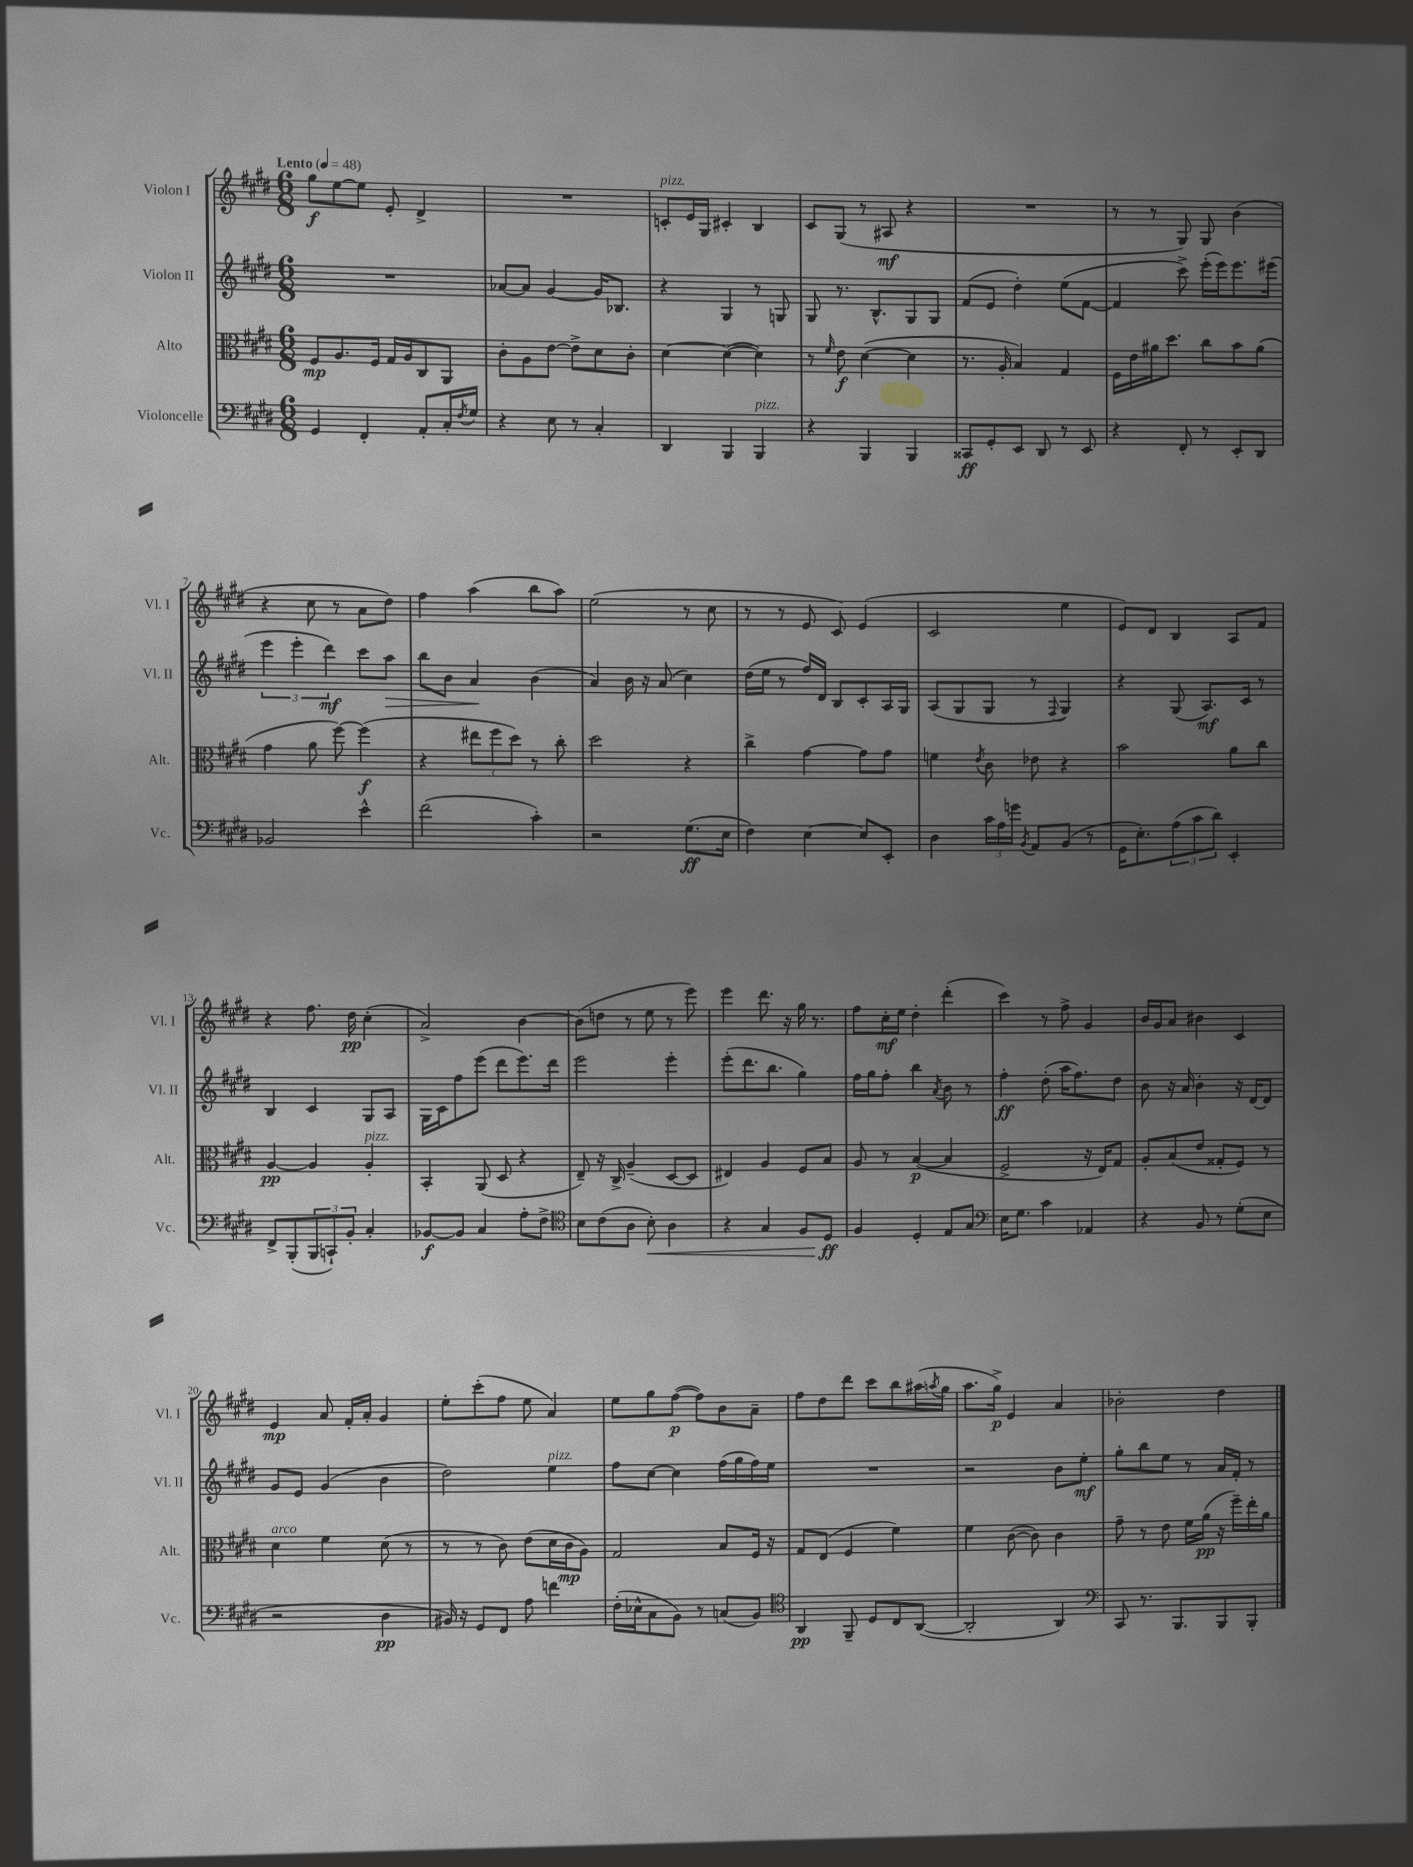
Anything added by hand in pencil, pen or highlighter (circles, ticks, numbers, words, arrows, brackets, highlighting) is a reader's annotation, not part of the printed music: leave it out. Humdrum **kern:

**kern	**dynam	**kern	**dynam	**kern	**dynam	**kern	**dynam
*part4	*part4	*part3	*part3	*part2	*part2	*part1	*part1
*staff4	*staff4	*staff3	*staff3	*staff2	*staff2	*staff1	*staff1
*I"Violoncelle	*	*I"Alto	*	*I"Violon II	*	*I"Violon I	*
*I'Vc.	*	*I'Alt.	*	*I'Vl. II	*	*I'Vl. I	*
*clefF4	*	*clefC3	*	*clefG2	*	*clefG2	*
*k[f#c#g#d#]	*	*k[f#c#g#d#]	*	*k[f#c#g#d#]	*	*k[f#c#g#d#]	*
*M6/8	*	*M6/8	*	*M6/8	*	*M6/8	*
*MM48	*	*MM48	*	*MM48	*	*MM48	*
=1	=1	=1	=1	=1	=1	=1	=1
!	!	!	!	!	!	!LO:TX:a:B:t=Lento	!
4GG#/	.	8F#/L	mp	2.r	.	8gg#\L	f
.	.	8.A/	.	.	.	[8ee\	.
4FF#'/	.	.	.	.	.	8ee\J]	.
.	.	16F#/Jk	.	.	.	.	.
.	.	16G#/LL	.	.	.	8e'/	.
.	.	16A/J	.	.	.	.	.
8AA'/L	.	8C#/	.	.	.	4d#^/	.
16C#'/L	.	8AA/J	.	.	.	.	.
8qF#/	.	.	.	.	.	.	.
16G#/JJ	.	.	.	.	.	.	.
=2	=2	=2	=2	=2	=2	=2	=2
4r	.	8c#'\L	.	[8a-X/L	.	2.r	.
.	.	8A\	.	8a-/J]	.	.	.
8E\	.	[8e\J	.	[4g#/	.	.	.
8r	.	8e^\L]	.	.	.	.	.
4C#'/	.	8d#\	.	16g#/KL]	.	.	.
.	.	.	.	8.B-X/J	.	.	.
.	.	8c#'\J	.	.	.	.	.
=3	=3	=3	=3	=3	=3	=3	=3
!	!	!	!	!	!	!LO:TX:a:i:t=pizz.	!
4DD#/	.	[4d#\	.	4r	.	8cn'/L	.
.	.	.	.	.	.	16e/L	.
.	.	.	.	.	.	16G#/JJ	.
4BBB/	.	(4d#\_	.	4G#/	.	4c#X'/	.
!LO:TX:a:i:t=pizz.	!	!	!	!	!	!	!
4BBB/	.	4d#\])	.	8r	.	4B/	.
.	.	.	.	8Gn/	.	.	.
=4	=4	=4	=4	=4	=4	=4	=4
4r	.	8r	.	8G#/	.	8c#/L	.
.	.	16qqf#/	.	.	.	.	.
.	.	8e\	f	8.r	.	(8G#/J	.
4BBB/	.	([4d#\	.	.	.	8r	.
.	.	.	.	8.B^^/L	.	.	.
.	.	.	.	.	.	8A#X/	mf
4BBB/	.	4d#\]	.	8G#/	.	4r	.
.	.	.	.	8G#/J	.	.	.
=5	=5	=5	=5	=5	=5	=5	=5
8CC##X/L	ff	8.r	.	(8f#/L	.	2.r	.
8GG#'/	.	.	.	8e/J	.	.	.
.	.	16A'/	.	.	.	.	.
8EE/J	.	4B/)	.	4dd#'\)	.	.	.
8DD#/	.	.	.	.	.	.	.
8r	.	4G#/	.	(8ee\L	.	.	.
8EE/	.	.	.	[8f#\J	.	.	.
=6	=6	=6	=6	=6	=6	=6	=6
4r	.	16F#\LL	.	4f#/]	.	8r	.
.	.	16e\	.	.	.	.	.
.	.	16a#X\J	.	.	.	8r	.
.	.	8.dd#\J	.	.	.	.	.
8FF#'/	.	.	.	8ccc#^\)	.	8G#/)	.
8r	.	8cc#\L	.	(16eee'\LL	.	8G#/	.
.	.	.	.	16eee\J)	.	.	.
8EE'/L	.	8b\	.	8.eee\	.	(4b\	.
8DD#/J	.	(8a#\J	.	.	.	.	.
.	.	.	.	(16eee#X\Jk	.	.	.
!!LO:LB:g=z
=7	=7	=7	=7	=7	=7	=7	=7
2BB-X/	.	4g#\	.	6eee\	.	4r	.
.	.	.	.	6eee'\	.	.	.
.	.	8a\	.	.	.	8cc#\	.
.	.	.	.	6ddd#\)	mf	.	.
.	.	[8ff#\)	.	.	.	8r	.
4e^^\	.	(4ff#\]	f	8ccc#\L	.	8a\L	.
!	!	!	!	!	!LO:HP:b	!	!
.	.	.	.	8aa\J	>	8dd#\J)	.
=8	=8	=8	=8	=8	=8	=8	=8
(2f#\	.	4r	.	8bb\L	.	4ff#\	.
.	.	.	.	8b\J	.	.	.
.	.	12ee#X\L	.	4a/	.	(4aa\	.
.	.	12ff#\	.	.	.	.	.
.	.	12dd#\J)	.	.	.	.	.
4c#'\)	.	8r	.	(4b\	]	8bb\L	.
.	.	8cc#'\	.	.	.	8aa\J)	.
=9	=9	=9	=9	=9	=9	=9	=9
2r	.	2dd#\	.	4a/)	.	(2ee\	.
.	.	.	.	16b\	.	.	.
.	.	.	.	16r	.	.	.
.	.	.	.	(8a/	.	.	.
(8.G#\L	ff	4r	.	4cc#\)	.	8r	.
.	.	.	.	.	.	8cc#\	.
16E\Jk	.	.	.	.	.	.	.
=10	=10	=10	=10	=10	=10	=10	=10
4F#\)	.	4cc#^\	.	(16dd#\LL	.	8r	.
.	.	.	.	16ee\JJ	.	.	.
.	.	.	.	8r	.	8r	.
[4E\	.	[4g#\	.	16ff#/LL)	.	8e/	.
.	.	.	.	16d#/JJ	.	.	.
.	.	.	.	8B/L	.	8c#/)	.
8E/L]	.	8g#\L]	.	8c#'/	.	(4e/	.
8EE'/J	.	8g#\J	.	16A/L	.	.	.
.	.	.	.	16G#/JJ	.	.	.
=11	=11	=11	=11	=11	=11	=11	=11
4D#\	.	4fn\	.	(8A/L	.	2c#/	.
.	.	.	.	8G#/	.	.	.
.	.	8qe/	.	.	.	.	.
24c#\LL	.	8c#\	.	8G#/J	.	.	.
24A\	.	.	.	.	.	.	.
24gn\JJ	.	.	.	.	.	.	.
8qBB/	.	.	.	.	.	.	.
8AA/L	.	8e-X\	.	8r	.	.	.
.	.	.	.	8qqF#/	.	.	.
(8BB/J	.	4r	.	4G#/)	.	4ee\	.
8r	.	.	.	.	.	.	.
=12	=12	=12	=12	=12	=12	=12	=12
16GG#\KL	.	2b\	.	4r	.	8e/L)	.
8.E'\)	.	.	.	.	.	.	.
.	.	.	.	.	.	8d#/J	.
(12A\	.	.	.	(8G#/	.	4B/	.
12c#\	.	.	.	.	.	.	.
.	.	.	.	8.A/L)	mf	.	.
12d#\J)	.	.	.	.	.	.	.
4EE'/	.	8a\L	.	.	.	8A/L	.
.	.	.	.	16c#/Jk	.	.	.
.	.	8cc#\J	.	8r	.	8f#/J	.
!!LO:LB:g=z
=13	=13	=13	=13	=13	=13	=13	=13
8FF#^/L	.	[4A/	pp	4B/	.	4r	.
(8BBB'/	.	.	.	.	.	.	.
12BBB/	.	4A/]	.	4c#/	.	8.ff#\	.
12CCn`/)	.	.	.	.	.	.	.
12BB'/J	.	.	.	.	.	.	.
.	.	.	.	.	.	16dd#\	pp
!	!	!LO:TX:a:i:t=pizz.	!	!	!	!	!
4C#'/	.	4A'/	.	8G#/L	.	(4cc#'\	.
.	.	.	.	8A/J	.	.	.
=14	=14	=14	=14	=14	=14	=14	=14
[8BB-X/L	f	4BB'/	.	16G#\LL	.	2a^/)	.
.	.	.	.	16c#\J	.	.	.
8BB-/J]	.	.	.	8ff#\	.	.	.
4C#/	.	(8AA/	.	(8eee\J	.	.	.
.	.	8D#/	.	8ddd#\L	.	.	.
8A'\L	.	4r	.	8.eee\)	.	[4b\	.
8F#^\J	.	.	.	.	.	.	.
.	.	.	.	16ddd#\Jk	.	.	.
=15	=15	=15	=15	=15	=15	=15	=15
*clefC4	*	*	*	*	*	*	*
8B\L	.	8E~/)	.	2eee\	.	(8b\L]	.
(8c#\	.	16r	.	.	.	8ddn\J	.
.	.	16C#^/	.	.	.	.	.
8A\J	.	(4A~/	.	.	.	8r	.
!	!LO:HP:b	!	!	!	!	!	!
8B'\)	<	.	.	.	.	8ee\	.
4A\	.	[8D#/L	.	4eee'\	.	8r	.
.	.	8D#/J]	.	.	.	8eee\)	.
=16	=16	=16	=16	=16	=16	=16	=16
4r	.	4E#X/)	.	(8eee'\L	.	4eee\	.
.	.	.	.	8.ddd#\	.	.	.
4G#/	.	4A/	.	.	.	8.ddd#\	.
.	.	.	.	8.bb\J	.	.	.
.	.	.	.	.	.	16r	.
8F#/L	.	8F#/L	.	4gg#\)	.	16gg#\	.
.	.	.	.	.	.	8.r	.
8D#/J	ff	8B/J	.	.	.	.	.
.	[	.	.	.	.	.	.
=17	=17	=17	=17	=17	=17	=17	=17
4F#/	.	8A/	.	16ff#\LL	.	8ff#\L	.
.	.	.	.	16gg#\J	.	.	.
.	.	8r	.	8ff#'\J	.	16cc#'\L	mf
.	.	.	.	.	.	16ee\JJ	.
4D#'/	.	([4B/	p	4bb\	.	4dd#'\	.
.	.	.	.	8qa/	.	.	.
8E/L	.	4B/]	.	8b\	.	(4ddd#'\	.
8G#/J	.	.	.	8r	.	.	.
=18	=18	=18	=18	=18	=18	=18	=18
*clefF4	*	*	*	*	*	*	*
16E\KL	.	2F#^/	.	4ff#'\	ff	4ccc#\)	.
8.G#\J	.	.	.	.	.	.	.
4c#\	.	.	.	(8dd#'\	.	8r	.
.	.	.	.	16aa\KL	.	8ff#^\	.
.	.	.	.	8.ff#\)	.	.	.
4AA-X/	.	16r	.	.	.	4g#/	.
.	.	16E/KL)	.	.	.	.	.
.	.	8G#/J	.	8dd#\J	.	.	.
=19	=19	=19	=19	=19	=19	=19	=19
4r	.	8A'/L	.	8b\	.	16b/LL	.
.	.	.	.	.	.	16g#/J	.
.	.	(8B/	.	16r	.	8a/J	.
.	.	.	.	16a/	.	.	.
8BB/	.	8e/J	.	4b'\	.	4b#X\	.
8r	.	8G##X'/L	.	.	.	.	.
(8G#'\L	.	8F#/J)	.	16r	.	4c#/	.
.	.	.	.	[16d#/KL	.	.	.
8E\J	.	8r	.	8d#/J]	.	.	.
!!LO:LB:g=z
=20	=20	=20	=20	=20	=20	=20	=20
!	!	!LO:TX:a:i:t=arco	!	!	!	!	!
2r	.	4d#\	.	8g#/L	.	4e/	mp
.	.	.	.	8e/J	.	.	.
.	.	4f#\	.	(4g#/	.	8a/	.
.	.	.	.	.	.	16f#'/LL	.
.	.	.	.	.	.	16a'/JJ	.
4D#\	pp	(8d#\	.	4b\	.	4g#/	.
.	.	8r	.	.	.	.	.
=21	=21	=21	=21	=21	=21	=21	=21
16BB#X/)	.	8r	.	2dd#\)	.	8ee'\L	.
16r	.	.	.	.	.	.	.
8GG#/L	.	8r	.	.	.	(8ccc#'\	.
8FF#/J	.	8c#\)	.	.	.	8ff#\J	.
8A\	.	(8e\L	.	.	.	8ee\	.
!	!	!	!	!LO:TX:a:i:t=pizz.	!	!	!
4fn\	.	16d#\L	.	4ee\	.	4a/)	.
.	.	16c#\J	mp	.	.	.	.
.	.	8A\J)	.	.	.	.	.
=22	=22	=22	=22	=22	=22	=22	=22
(16F#'\LL	.	2G#/	.	8ff#\L	.	8ee\L	.
16E-X^^\J	.	.	.	.	.	.	.
8C#\	.	.	.	[8cc#\J	.	8gg#\	.
8BB\J)	.	.	.	4cc#\]	.	([8ff#\J	p
8r	.	.	.	.	.	8ff#\L])	.
(8Cn/L	.	8B/L	.	(16ff#\LL	.	8b\	.
.	.	.	.	16gg#\	.	.	.
8BB/J)	.	16F#/Jk	.	16ff#\)	.	8a~\J	.
.	.	16r	.	16ee\JJ	.	.	.
=23	=23	=23	=23	=23	=23	=23	=23
*clefC4	*	*	*	*	*	*	*
4AA/	pp	8G#/L	.	2.r	.	8ff#\L	.
.	.	(8E/J	.	.	.	8dd#\	.
8FF#~/	.	4F#/	.	.	.	8ddd#\J	.
8D#/L	.	.	.	.	.	8ccc#\L	.
8C#/	.	4f#\)	.	.	.	8bb\	.
([8AA/J	.	.	.	.	.	(16aa#X\L	.
.	.	.	.	.	.	8qaan/	.
.	.	.	.	.	.	16gg#\JJ	.
=24	=24	=24	=24	=24	=24	=24	=24
2AA'/]	.	4f#\	.	2r	.	8.aa\L	.
.	.	.	.	.	.	16gg#^\Jk)	p
.	.	([8c#\	.	.	.	4e/	.
.	.	8c#\])	.	.	.	.	.
4AA/)	.	4c#\	.	8b\L	.	4a/	.
.	.	.	.	8ee'\J	mf	.	.
=25	=25	=25	=25	=25	=25	=25	=25
*clefF4	*	*	*	*	*	*	*
8CC#/	.	8g#~\	.	8gg#'\L	.	2b-X'\	.
8.r	.	8r	.	8bb\	.	.	.
.	.	8e\	.	8ee\J	.	.	.
8.BBB/L	.	.	.	.	.	.	.
.	.	16f#\LL	.	8r	.	.	.
.	.	(16a\JJ	pp	.	.	.	.
8BBB/	.	16r	.	16a/LL	.	4dd#\	.
.	.	16ff#~\LL)	.	16f#'/JJ	.	.	.
8BBB'/J	.	16ee'\	.	8r	.	.	.
.	.	16a\JJ	.	.	.	.	.
==	==	==	==	==	==	==	==
*-	*-	*-	*-	*-	*-	*-	*-
